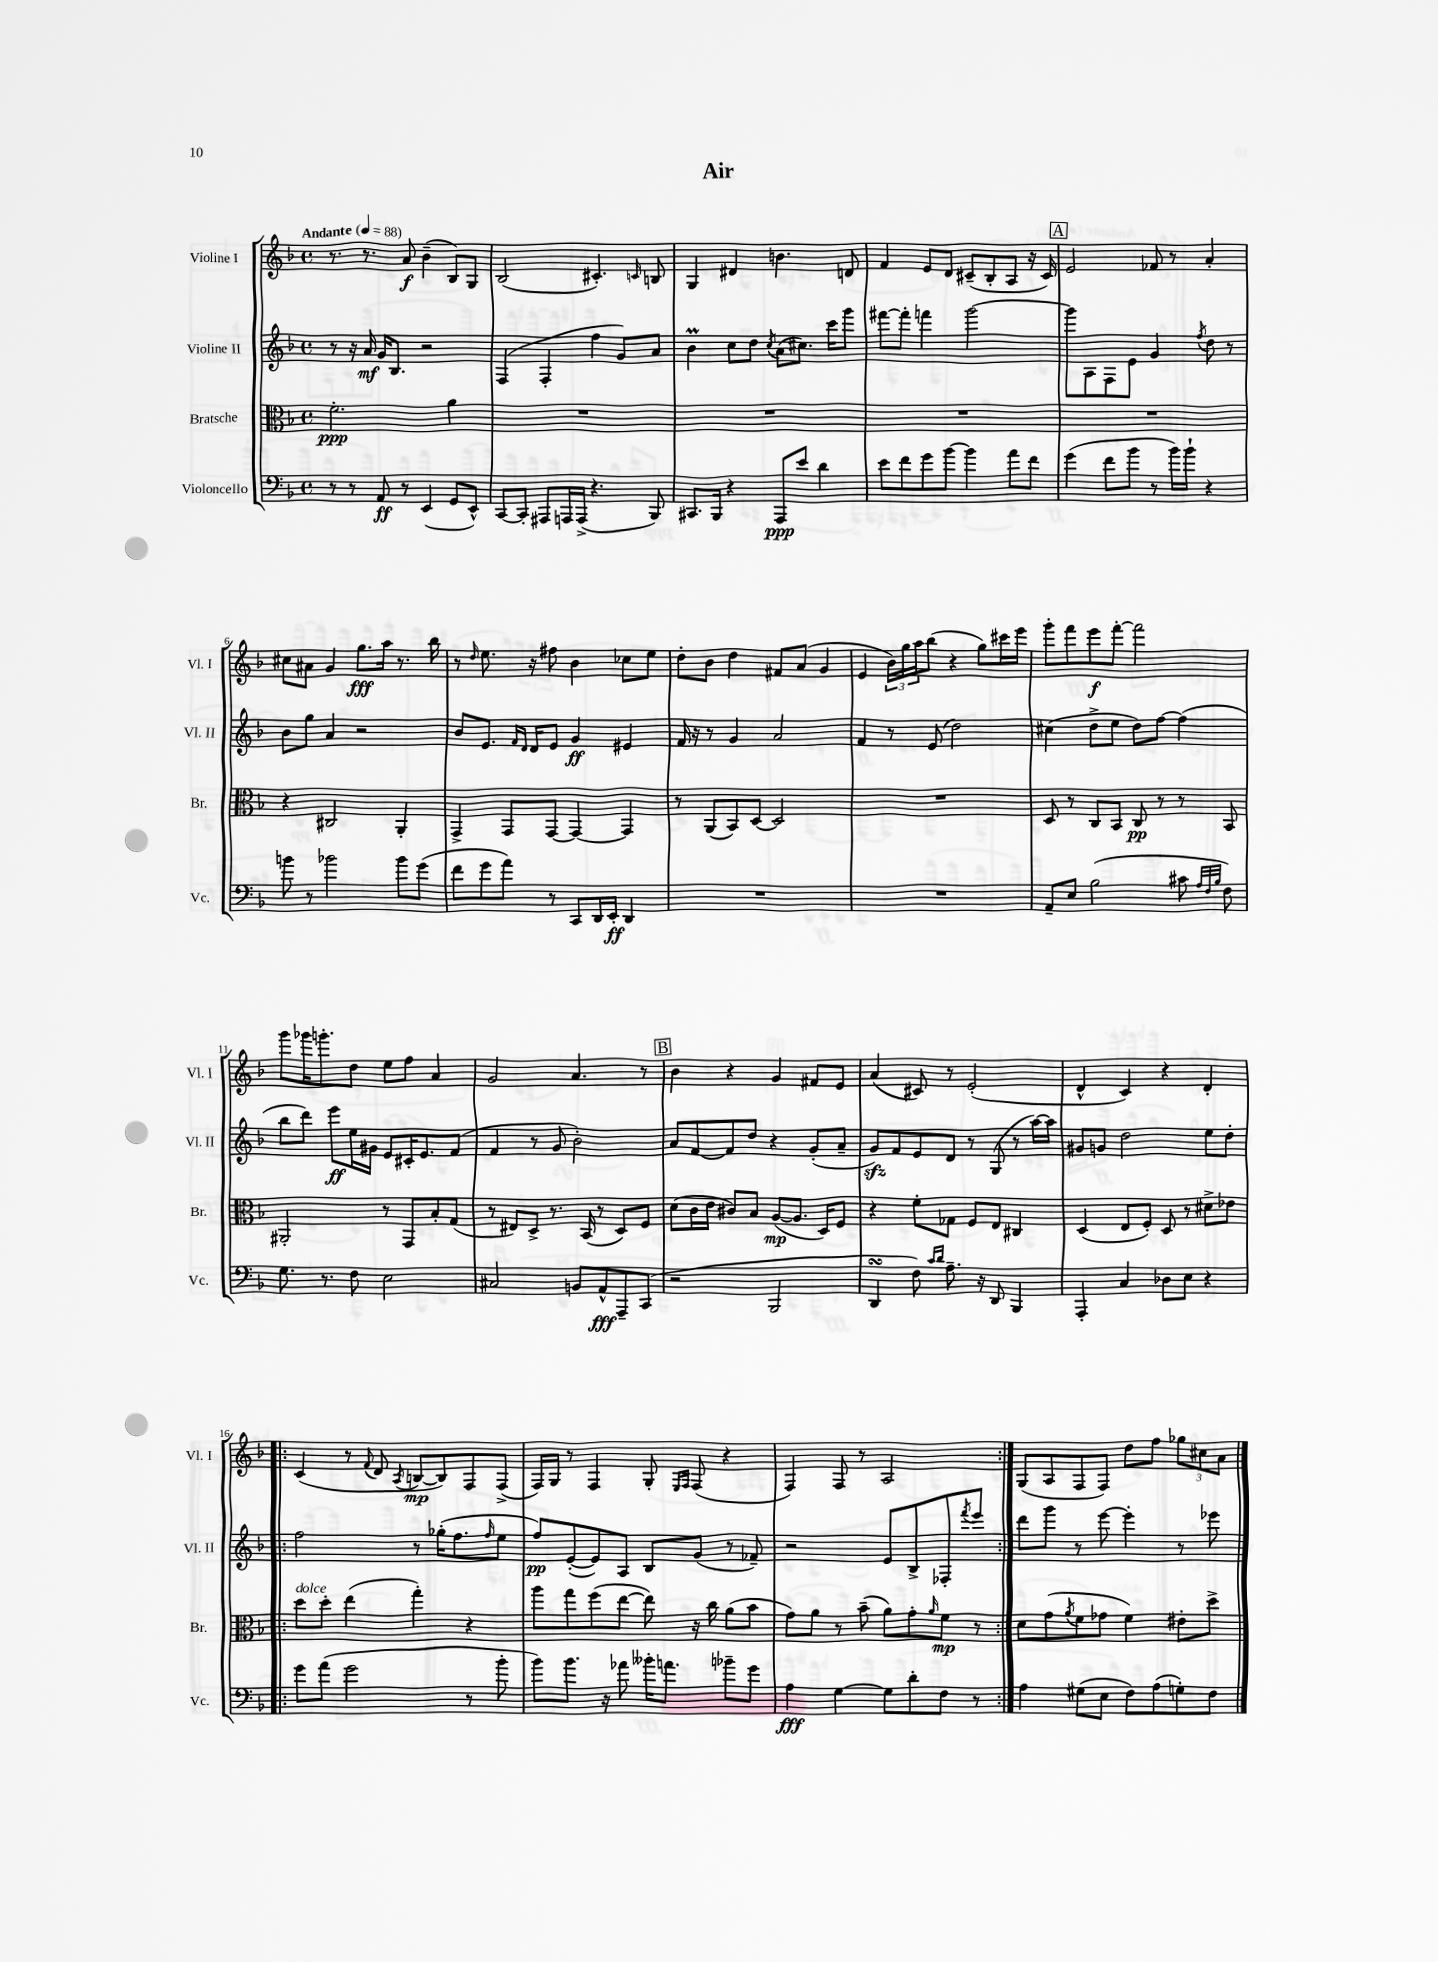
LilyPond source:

\header { title = "Air" }
<<
\new StaffGroup <<
\new Staff = "s0" \with { instrumentName = "Violine I" shortInstrumentName = "Vl. I" } {
    \clef treble \key f \major \defaultTimeSignature \time 4/4 \tempo "Andante" 4 = 88
    r8. r8. a'8\f bes'4--( bes8) g8 |
    bes2( cis'4.-.) \grace { c'16 } b8 |
    g4 dis'4 b'4. d'8 |
    f'4 e'8 d'8 cis'8--( bes8-. a8 r16 cis'16) |
    \mark \markup { \box "A" } e'2 fes'8 r8 a'4-. |
    cis''8 ais'8 g'4 g''8.\fff a''16 r8. bes''16 |
    r8 \grace { d''16 } e''8. r16 fis''8 bes'4 ces''8 e''8 |
    d''8-. bes'8 d''4 fis'8 a'8( g'4 |
    e'4 \tuplet 3/2 { bes'16) g''16 a''16 } bes''8( r4 g''8) cis'''16 e'''16 |
    g'''8-. f'''8 e'''8\f f'''8~-. f'''2 |
    g'''8 ges'''16 g'''8.-. d''8 e''8 f''8 a'4 |
    g'2 a'4. r8 |
    \mark \markup { \box "B" } bes'4 r4 g'4 fis'8 e'8 |
    a'4( cis'8) r8 e'2-.( |
    d'4-^ c'4) r4 d'4-. |
    \repeat volta 2 { c'4( r8 \appoggiatura { f'8 } d'8 \acciaccatura { a8 } b8~\mp b8) f8 f8->( |
    f16) g16 r8 f4 g8-. \grace { e16 f16 } f8( r4 |
    f4) f8 r8 a2 | }
    g8( a8 f8 f8) d''8 f''8 \tuplet 3/2 { ges''8 cis''8 a'8 } \bar "|." |
}
\new Staff = "s1" \with { instrumentName = "Violine II" shortInstrumentName = "Vl. II" } {
    \clef treble \key f \major \defaultTimeSignature \time 4/4
    r8 r16 a'16\mf g'16 bes8. r2 |
    f4( f4-. f''4 g'8) a'8 |
    bes'4\prall c''8 d''8 \acciaccatura { c''8 } a'8( cis''8.) c'''16 g'''8 |
    fis'''8~ fis'''8-. f'''4 g'''2~ |
    \mark \markup { \box "A" } g'''8 a8 f8 e'8 g'4 \acciaccatura { f''8 } d''8 r8 |
    bes'8 g''8 a'4 r2 |
    bes'8 e'8. \grace { f'16 d'16 } d'16 e'8 g'4\ff eis'4 |
    f'16 r16 r8 g'4 a'2 |
    f'4 r8 e'8( d''2) |
    cis''4( d''8-> e''8 d''8) f''8~ f''4( |
    bes''8 d'''8) e'''8\ff e''16 gis'16 e'8 cis'16-. e'8. f'8( |
    f'4 r8 g'8 bes'2-.) |
    \mark \markup { \box "B" } a'8 f'8~ f'8 d''8 r4 g'8-.( a'8-- |
    g'8\sfz) f'8 e'8 d'8 r8 g8( r8 a''16~) a''16 |
    gis'8 g'8 d''2 e''8 d''8-. |
    \repeat volta 2 { f''2 r8 ges''16-.( f''8. \grace { f''16 } e''8 |
    f''8\pp) e'8~-.( e'8) a8 bes8 g'8( r8 fes'8--) |
    r2 e'8 bes8-> fes8-. \acciaccatura { f'''8 } e'''8 | }
    d'''8 g'''8 r8 e'''8~ e'''4-. r8 ees'''8 \bar "|." |
}
\new Staff = "s2" \with { instrumentName = "Bratsche" shortInstrumentName = "Br." } {
    \clef alto \key f \major \defaultTimeSignature \time 4/4
    f'2.-.\ppp a'4 |
    R1 |
    R1 |
    R1 |
    \mark \markup { \box "A" } R1 |
    r4 cis2 a,4-. |
    g,4-> g,8 g,8~ g,4~ g,4 |
    r8 a,8( bes,8) d8~ d2 |
    R1 |
    d8 r8 c8 bes,8 c8\pp r8 r8 bes,8 |
    ais,2-. r8 g,8 bes8-. g8( |
    r8 eis8) d8-> r8. bes,16( r8 d8) f8 |
    \mark \markup { \box "B" } d'8( c'16 e'16 cis'8) bes8 a8~\mp( a8. d16) f8 |
    r4 f'8-. ges8 f8 e8 cis4 |
    d4( e8 f8-.) d8 r8 dis'8-> ees'8 |
    \repeat volta 2 { d''8^\markup { \italic "dolce" } d''8-. e''4( g''4-.) r4 |
    a''8 g''8 f''8( e''8~ e''8) r16 c''16 a'8( bes'8 |
    g'8) a'8 r8 bes'8--( a'8) g'8-. \grace { a'16 } f'8\mp r8 | }
    d'8 g'8( \acciaccatura { a'8 } f'8 ges'8 f'4) eis'8-. d''8-> \bar "|." |
}
\new Staff = "s3" \with { instrumentName = "Violoncello" shortInstrumentName = "Vc." } {
    \clef bass \key f \major \defaultTimeSignature \time 4/4
    r8 r8 a,8\ff r8 e,4( g,8 e,8-^) |
    c,8~ c,8-. ais,,8 a,,16 a,,16->( r4. bes,,8) |
    cis,8. bes,,16 r4 a,,8\ppp e'8 d'4 |
    e'8 f'8 g'8 bes'8~ bes'4 a'8 f'8 |
    \mark \markup { \box "A" } g'4( f'8 bes'8 r8 bes'16) bes'16-! r4 |
    b'8 r8 bes'2 bes'8 g'8( |
    f'8 g'8 a'8) r8 c,8 d,16 e,16-.\ff d,4 |
    R1 |
    R1 |
    a,8-- e8 bes2( cis'8 \grace { a32 f32 bes32 } f8) |
    g8. r8. f8 e2 |
    cis2 b,8 a,8-^\fff a,,8-- c,8( |
    \mark \markup { \box "B" } r2 bes,,2 |
    d,4\turn f8) \grace { c'16 d'16 } a8.-- r16 d,8 bes,,4 |
    a,,4-. c4 des8 e8 r4 |
    \repeat volta 2 { g'8 a'8( g'2 r8 bes'8-. |
    bes'8) bes'8. r16 aes'8 beses'16-. a'8. bes'8-- g'8 |
    a4\fff g4~ g8 d'8-. f8 r8 | }
    a4 gis8( e8 f8) a8( g8-.) f8 \bar "|." |
}
>>
>>
